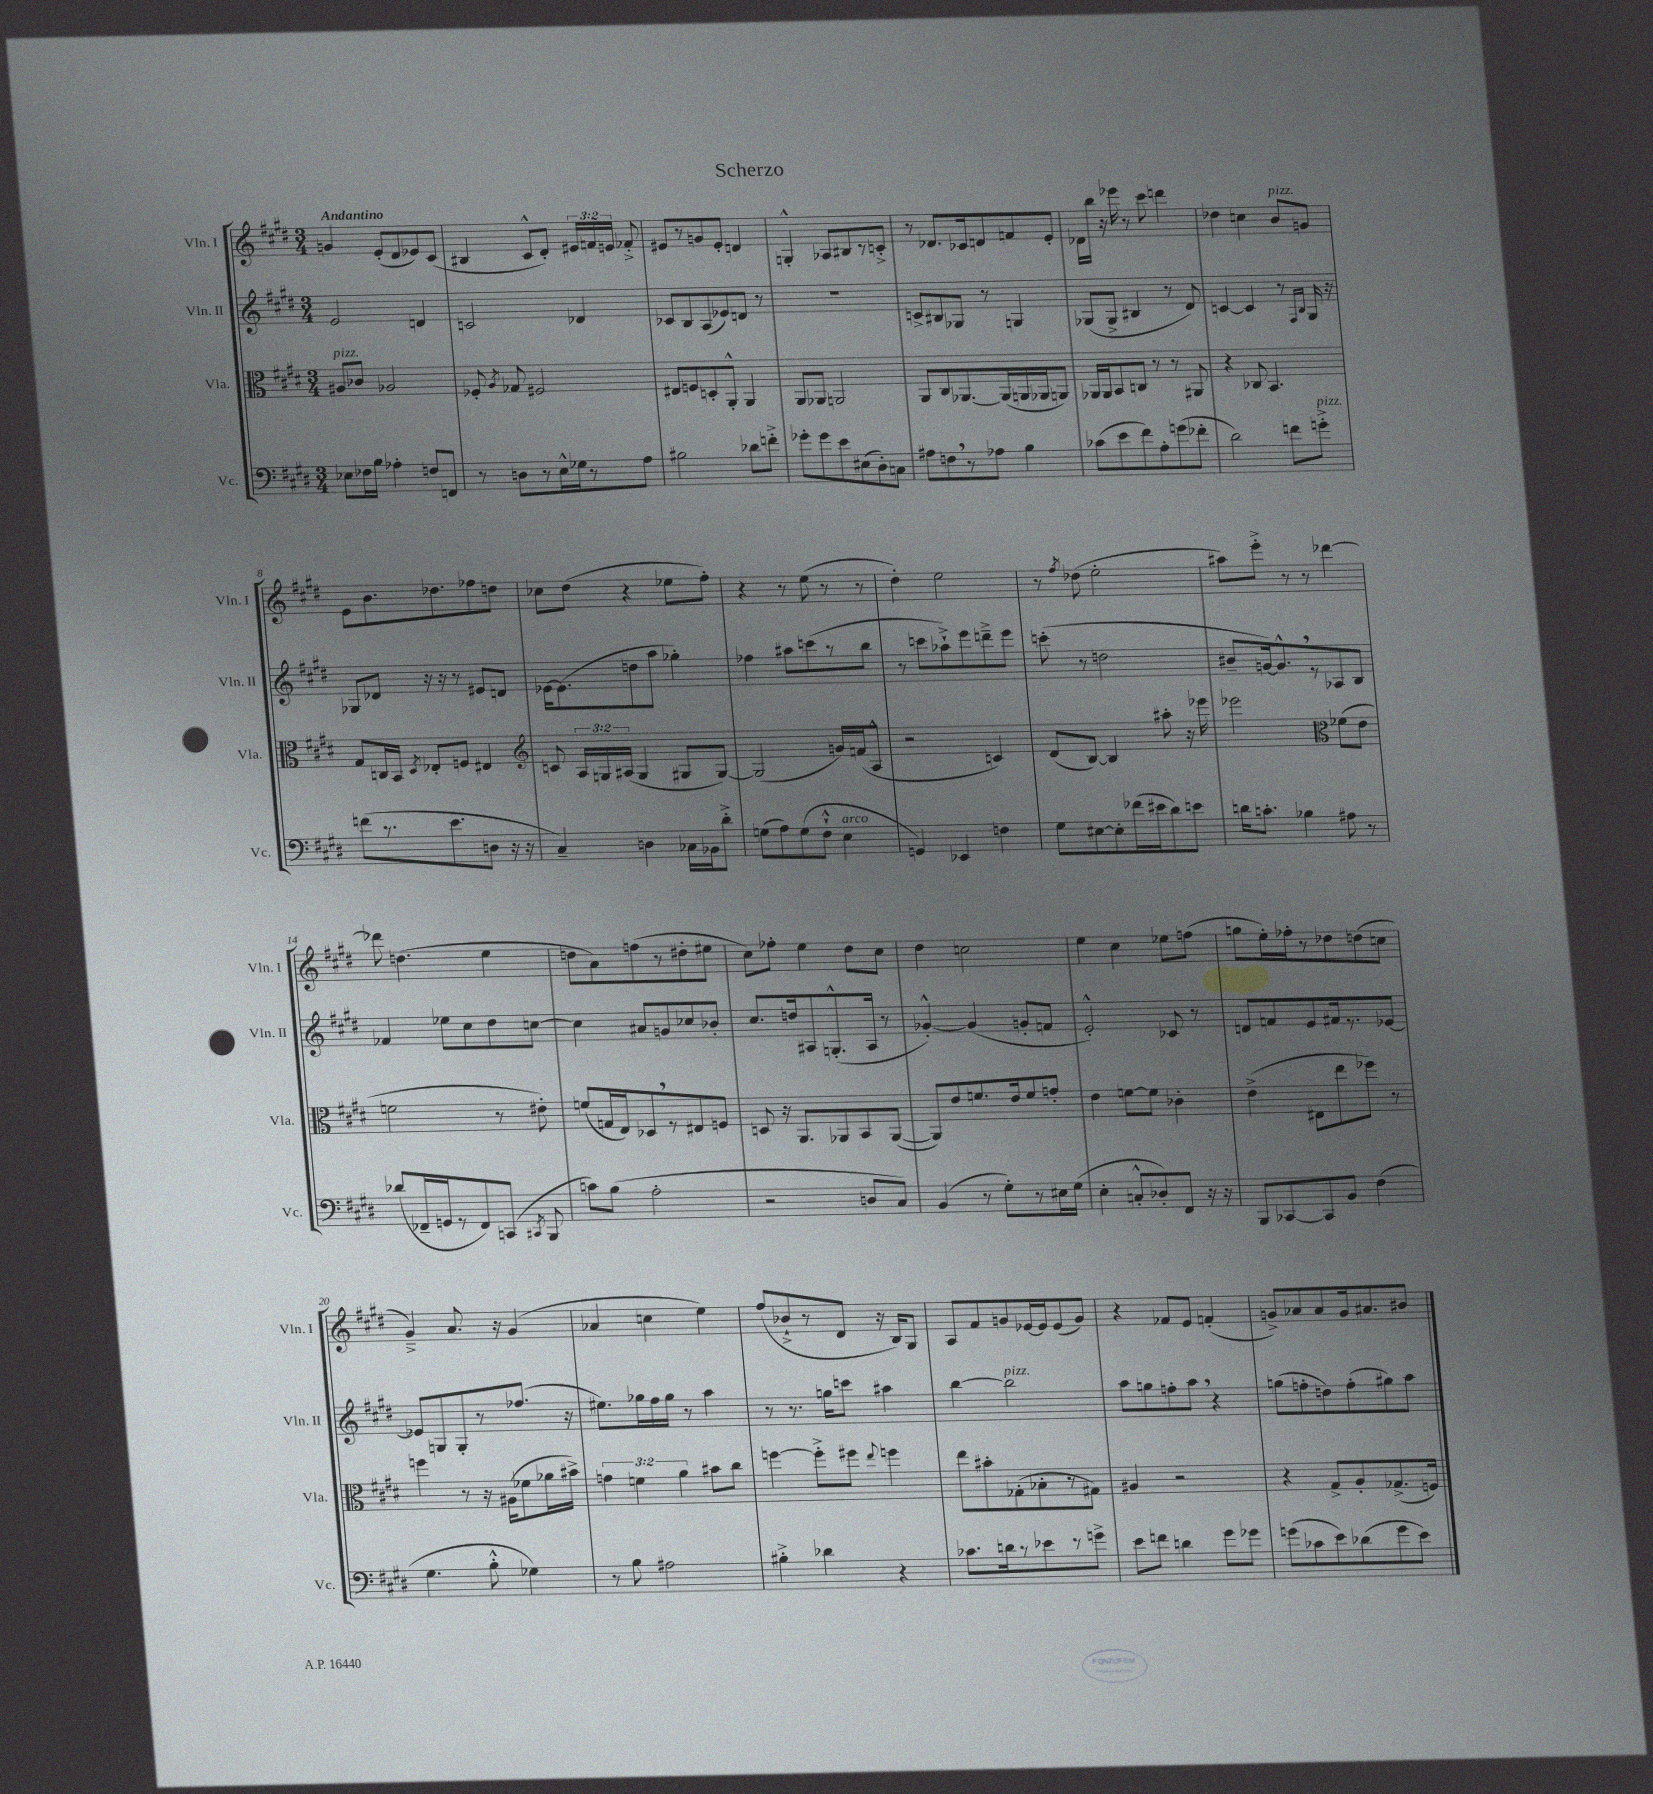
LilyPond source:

\header { title = "Scherzo" }
<<
\new StaffGroup <<
\new Staff = "s0" \with { instrumentName = "Vln. I" shortInstrumentName = "Vln. I" } {
    \clef treble \key e \major \numericTimeSignature \time 3/4 \override Staff.TupletNumber.text = #tuplet-number::calc-fraction-text \tempo "Andantino"
    \autoBeamOff g'4 e'8[-.( dis'8 ees'8) cis'8]( |
    bis4 cis'8[-^ dis'8]-.) \tuplet 3/2 { eis'16[ f'16 e'16] } fes'8-.-> |
    eis'8[ r8 g'8 eis'8]-. d'4 |
    g4-.-^ aes8[ bis8 r8 c'8]-.-> |
    r8 des'8.[ ces'16 d'8 f'8 e'8]-. |
    des'16[ b''16] r16 ees'''16 r8 cis'''8 d'''4 |
    des''4 c''4 b'8[^\markup { \italic "pizz." } g'8] |
    e'8[ b'8. des''8. fes''8 d''8] |
    ces''8[ dis''8]( r4 ees''8[ fis''8]-.) |
    r4 r8 e''8( r8 r8 |
    dis''4-.) e''2 |
    r8 \acciaccatura { fis''8 } des''8( e''2-. |
    ais''8[) e'''8]-.-> r8 r8 des'''4~ |
    des'''8 d''4.( e''4 |
    d''8[ a'8) f''8( r8 dis''8-. eis''8] |
    cis''8[) fes''8]-. e''4 dis''8[ cis''8] |
    dis''4 c''2 |
    e''4 cis''4 ees''8[ f''8]( |
    g''8[ e''16-.) fes''16-. r8 des''8 d''8( c''8] |
    gis'4--->) a'8. r16 gis'4( |
    aes'4 c''4 e''4) |
    fis''8[( bes'8-!-> r8 dis'8] r16 b16[) gis8] |
    a8[ fis'8 g'8 ees'16~ ees'16 ees'8( g'8]) |
    r4 fes'8[ e'8] f'4-.( |
    g'8[->) aes'8 aes'8 g'16 ais'8. bis'8] \bar "|." |
}
\new Staff = "s1" \with { instrumentName = "Vln. II" shortInstrumentName = "Vln. II" } {
    \clef treble \key e \major \numericTimeSignature \time 3/4
    \autoBeamOff e'2 d'4 |
    c'2 des'4 |
    ces'8[ b8 a8( ees'8) d'8] r8 |
    R2. |
    c'8[-> bis8 ges8] r8 g4 |
    ges8[( ges8]-> bis4 r8 dis'8) |
    c'4~ c'4 r8 \grace { fis16[ b16] } gis16 r16 |
    ges8[ des'8] r16 r16 r8 eis'8[ d'8] |
    ees'16[~ ees'8.( d''8 a''8] ges''4-.) |
    fes''4 ais''8[ c'''8( r8 b''8] |
    r8 c'''8[ aes''8-!->) e'''8 d'''8---> e'''8] |
    c'''8-.( r8 d''2 |
    bis'8[-- g'16~) g'8.-^ \breathe r8 aes8 b8] |
    fes'4 ees''8[ cis''8 dis''8 c''8]~ |
    c''4 ais'8[ g'8 ces''8 bes'8]-. |
    cis''8.[ d''16 ais8 g8.-.-^( ais16] r8 |
    ges'4~-.-^) ges'4( g'8[-. f'8] |
    e'2-.-^) ces'8 r8 |
    d'8[ f'8 e'8 fis'16 r8. ees'8]~ |
    ees'8[ g8 g8-. r8 fes''8.]( r16 |
    eis''8.[) ges''16 fis''16 ges''16] r8 a''4 |
    r8 r8. g''16[ c'''8] ais''4 |
    b''4~ b''2^\markup { \italic "pizz." } |
    a''8[ g''8 f''8-. a''8] \breathe r4 |
    g''8[( f''8-. d''8) f''8-.( gis''8) a''8] \bar "|." |
}
\new Staff = "s2" \with { instrumentName = "Vla." shortInstrumentName = "Vla." } {
    \clef alto \key e \major \numericTimeSignature \time 3/4 \override Staff.TupletNumber.text = #tuplet-number::calc-fraction-text
    \autoBeamOff ais8[^\markup { \italic "pizz." } ces'8] aes2 |
    fes8-. \acciaccatura { a8 } ges8 fis2 |
    eis8[ f8 d8-. a,8]-.-^ a,4 |
    a,8[ aes,8] a,2 |
    a,8[ cis8 aes,8.~ aes,16( a,16 aes,16 a,8]) |
    aes,16[ aes,16 b,8 c8] r8 r8 ais,8 |
    r4 ces8 b,4. |
    gis8[ c16 b,16] \acciaccatura { dis8 } ees8[-. f8] eis4 |
    \clef treble c'8 \tuplet 3/2 { a16[ g16 ais16]( } g4 gis8[ gis8]~) |
    gis2( g'16[) f'16( a8]-^ |
    r2 c'4) |
    dis'8[( b8]~) b4 ais''8-. r16 ees'''16 |
    ees'''2 \clef alto fes'8[( e'8] |
    f'2 r8 eis'8-.) |
    f'8[( g16 e16) des8 \breathe r8 eis8 f8] |
    d8 r16 a,8.[ aes,8 b,8 aes,8]~( |
    aes,8[) e'8 f'8. e'16 f'8 g'8]-. |
    e'4 f'8[~ f'8] ces'4-. |
    e'4->( eis8[ e''8 fes''8]) r8 |
    f''4 r8 r16 ais16[( fes'8 aes'16 bis'16]->) |
    \tuplet 3/2 { g'4 f'4 a'4 } bis'8[ cis''8] |
    f''4~ f''8[-.-> fis''8] \appoggiatura { e''8 } f''4 |
    e''8[ bis'8-. ges8-.( bes8-. r8 gis8]) |
    ais4 r2 |
    r4 gis8[-> a8-. ges8.->( f16]) \bar "|." |
}
\new Staff = "s3" \with { instrumentName = "Vc." shortInstrumentName = "Vc." } {
    \clef bass \key e \major \numericTimeSignature \time 3/4
    \autoBeamOff ees8[ fes16 b16] aes4-. f8[ f,8] |
    r8 d8[ r8 e16-^ ges16 r8 a8] |
    bis2 des'8[ f'8]-.-> |
    ges'8[-. ges'8 e'8 eis8( dis8-.) c8] |
    ais8[ f8 \breathe r8 aes8] b4 |
    ces'8[( e'8 fis'8) a8-. g'8( fes'8]-. |
    dis'2) f'8[ g'8]-.->^\markup { \italic "pizz." } |
    f'8[( r8. e'8. d8] r16 r16 |
    cis4--) d4 ces16[ bes,16 dis'8]-.-> |
    g8[( a8) g8( fis8]-!-^ e4^\markup { \italic "arco" } |
    g,4) ees,4 f4 |
    gis8[ eis8~ eis8-. fes'16( eis'16 dis'8) e'8] |
    d'16[ c'8.]-. bes4 ais8 r8 |
    des'8[( fes,16-- g,16 r8 fes,8) c,8]( \acciaccatura { cis,8 } b,,8 |
    c'8[) b8]( a2-. |
    r2 d8[ cis8]) |
    b,4( r8 gis8[-.) r8 eis16 gis16]( |
    e4-. c8[-.-^ des8-.) fis,8] r16 r16 |
    b,,8[ ces,8~ ces,8 b,8] fis4( |
    gis4. b8-.-^ ges4) |
    r8 b8 ais2 |
    bis4-.-> des'4 r4 |
    ces'8.[ d'16 r8 ees'8 r8 g'8]-> |
    e'8[ f'8] d'4 gis'8[ ges'8] |
    g'8[( ces'8 e'8) des'8( g'8 e'8]) \bar "|." |
}
>>
>>
